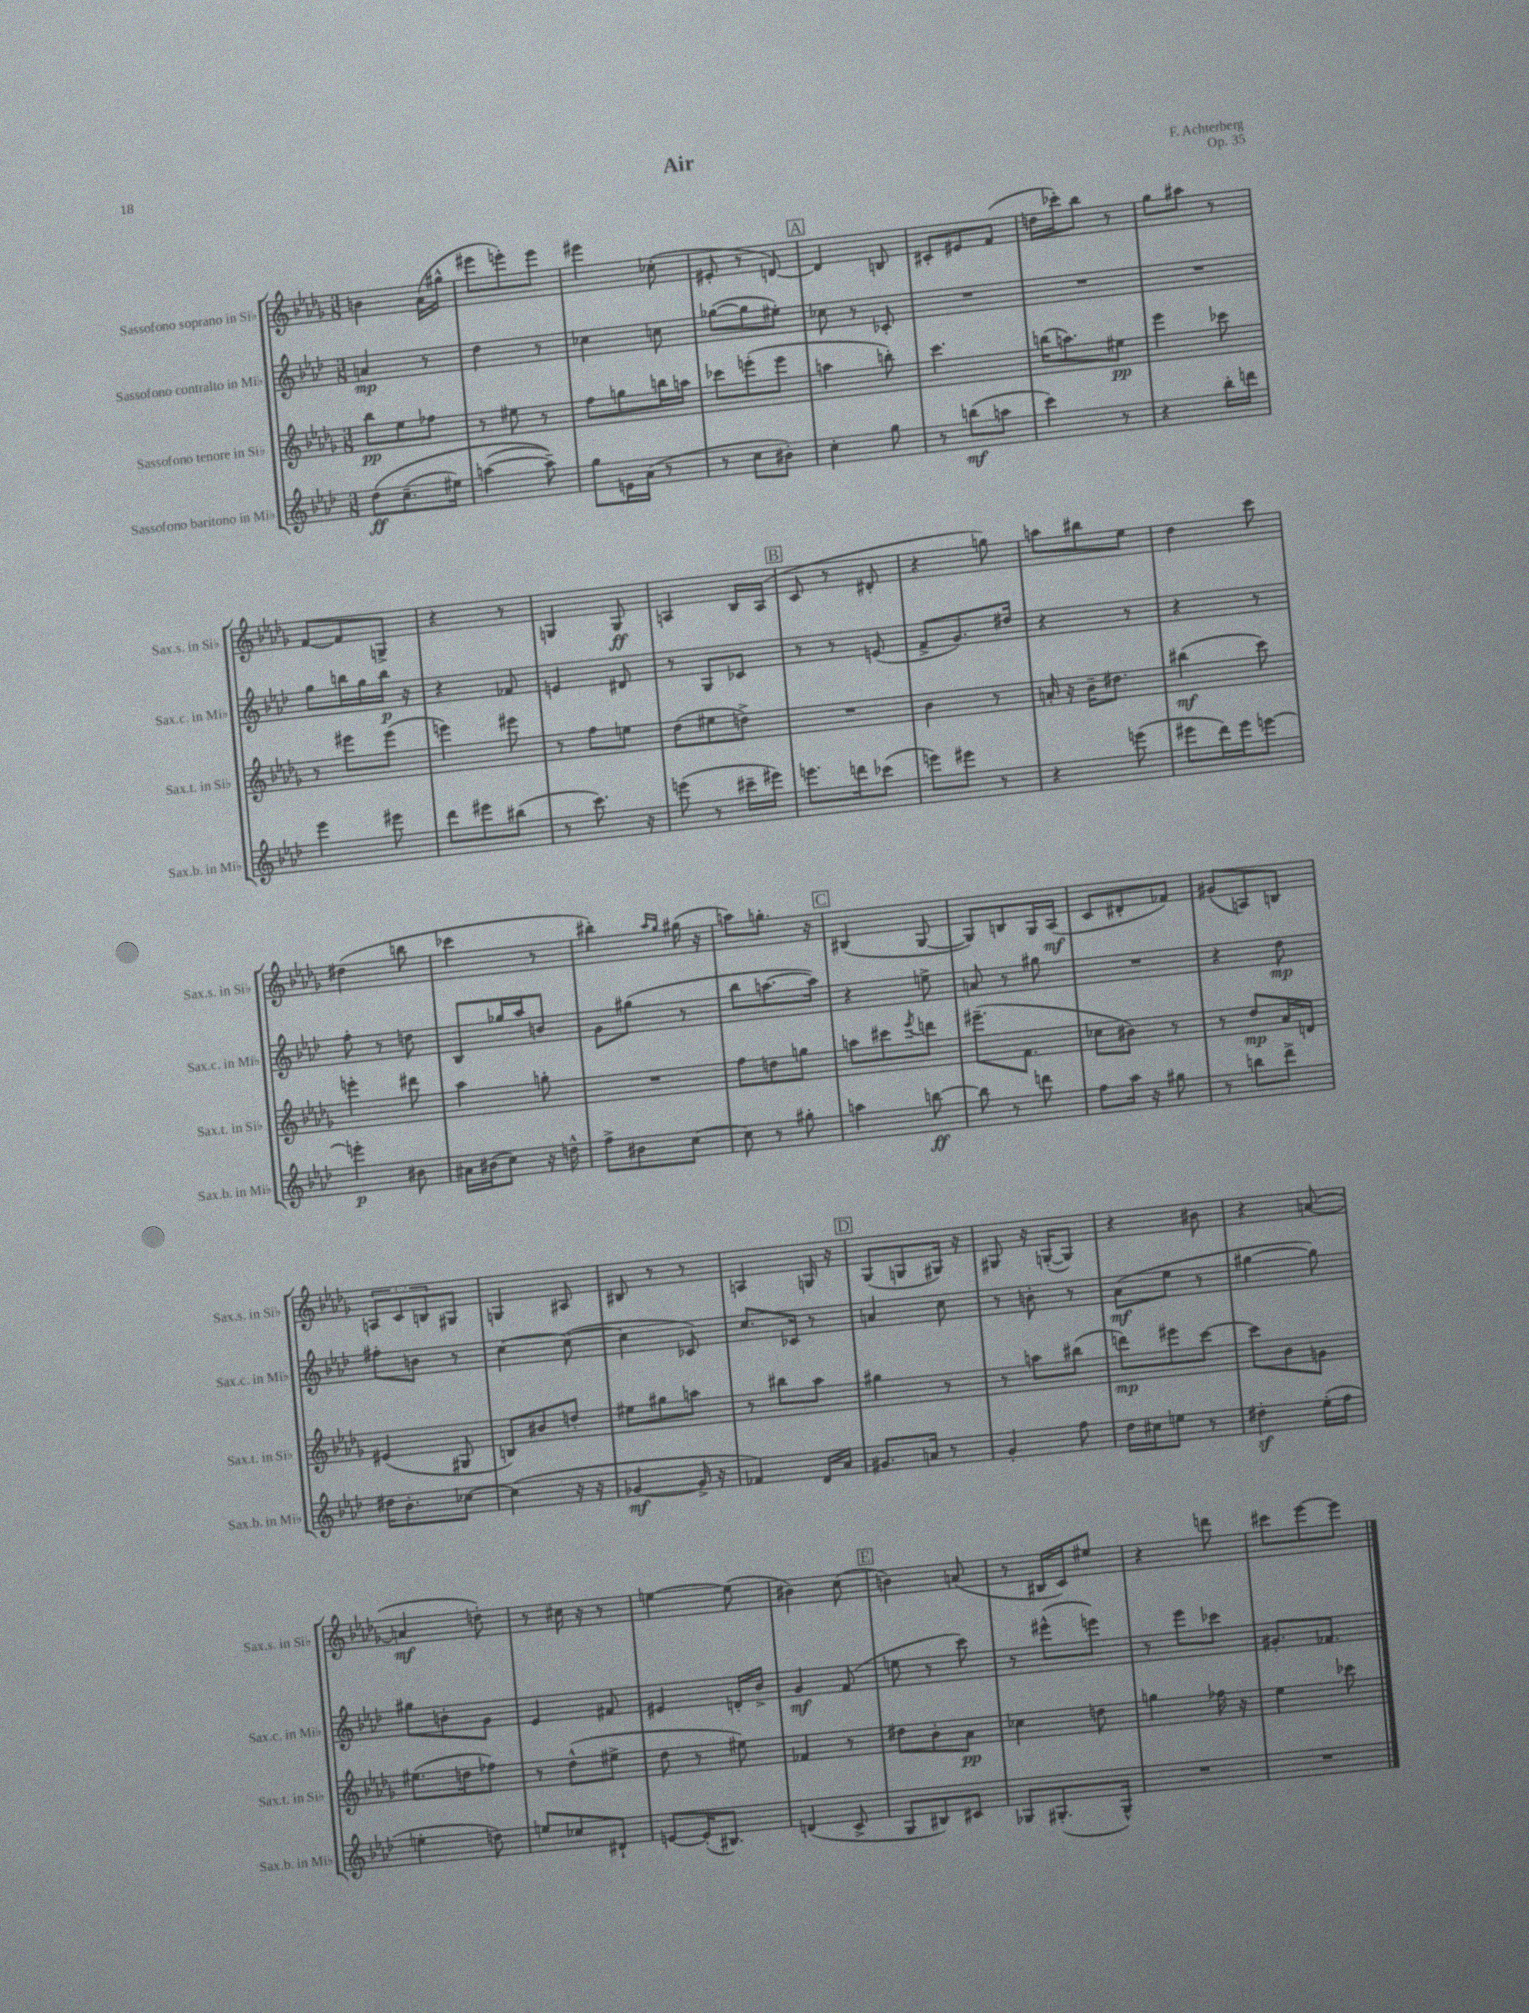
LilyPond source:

\header { title = "Air" composer = "F. Achterberg" opus = "Op. 35" }
<<
\new StaffGroup <<
\new Staff = "s0" \with { instrumentName = "Sassofono soprano in Sib" shortInstrumentName = "Sax.s. in Sib" } {
    \clef treble \key des \major \numericTimeSignature \time 3/8 \override Staff.TupletNumber.text = #tuplet-number::calc-fraction-text
    b'4 aes'16( gis''16-^ |
    eis'''8 e'''8-.) e'''8 |
    eis'''4 ces''8-.( |
    eis'8-. r8 d'8~) |
    \mark \markup { \box "A" } d'4 b8 |
    cis'8-. eis'8 f'8( |
    d''16 ces'''16-.) bes''8 r8 |
    ges''8 ais''8 r8 |
    f'8~ f'8 g8-> |
    r4 r8 |
    g4 g8\ff |
    a4 bes16 a16( |
    \mark \markup { \box "B" } c'8 r8 dis'8-. |
    r4 g''8) |
    a''8 bis''8 ees''8 |
    des''4 c'''8 |
    dis''4( b''8 |
    ces'''4 r8 |
    bis''4-.) \grace { aes''16 ges''16 } gis''16( r16 |
    a''8) g''8.-. r16 |
    \mark \markup { \box "C" } bis4( ges8~ |
    ges8) b8 ges16 aes16\mf( |
    c'8 dis'8-. fes'8) |
    gis'8( a8) b8 |
    \tuplet 3/2 { a8 c'8 b8 } gis8 |
    g4 ais8 |
    bis8 r8 r8 |
    a4 g16 r16 |
    \mark \markup { \box "D" } ges8( g8 gis16) r16 |
    gis8 r16 g16~-.( g8) |
    r4 bis'8 |
    r4 a'8~( |
    a'4\mf d''8-.) |
    r8 cis''16 r16 r8 |
    e''4~ e''8( |
    bis'4) c''8( |
    \mark \markup { \box "E" } b'4) a'8( |
    r8 bis16 c'16) eis''8 |
    r4 d'''8 |
    cis'''8 ees'''8~ ees'''8 \bar "|." |
}
\new Staff = "s1" \with { instrumentName = "Sassofono contralto in Mib" shortInstrumentName = "Sax.c. in Mib" } {
    \clef treble \key aes \major \numericTimeSignature \time 3/8
    a'4\mp r8 |
    des''4 r8 |
    ces''4 c''8 |
    ges''8~( ges''8 eis''8-.) |
    \mark \markup { \box "A" } ces''8 r8 ces'8-. |
    R4. |
    R4. |
    R4. |
    g''8 b''16 g''16 b''16\p r16 |
    r4 fes'8 |
    e'4 dis'8 |
    r8 g8 ces'8 |
    \mark \markup { \box "B" } r8 r8 e'8( |
    f'8-> g'8.) dis''16 |
    r4 r8 |
    r4 r8 |
    f''8-. r8 d''8 |
    bes8 ges''16 aes''16 b'8 |
    g'8 gis''8( r8 |
    bes''8 a''8.~ a''16) |
    \mark \markup { \box "C" } r4 e''8-> |
    a'8 r8 gis''8 |
    R4. |
    r4 des''8\mp |
    fis''8-. b'8 r8 |
    c''4~ c''8~( |
    c''4 ces'8) |
    c''8. ces'16 r8 |
    \mark \markup { \box "D" } a'4 c''8 |
    r8 b'8-. r8 |
    aes'8\mf( ees''8 r8 |
    gis''4~ gis''8) |
    gis''8 b'8-. g'8 |
    ees'4 fis'8 |
    eis'4 d'16-. bes'16-> |
    g'4\mf f'8( |
    \mark \markup { \box "E" } e''8 r8 c'''8) |
    r8 eis'''8-^( e'''8) |
    r8 ees'''8 ces'''8 |
    gis'8.-. fes'8. \bar "|." |
}
\new Staff = "s2" \with { instrumentName = "Sassofono tenore in Sib" shortInstrumentName = "Sax.t. in Sib" } {
    \clef treble \key des \major \numericTimeSignature \time 3/8
    bes''8\pp ees''8 fes''8 |
    r8 eis''8 r8 |
    f''8 g''8 b''16 a''16 |
    ces'''8 e'''8-.( e'''8 |
    \mark \markup { \box "A" } a''4 b''8-.) |
    c'''4. |
    b''16( a''8.) eis''8\pp |
    ees'''4 ces'''8 |
    r8 eis'''8 eis'''8( |
    e'''4) eis'''8 |
    r8 f''8 e''8 |
    des''8( eis''8 d''8->) |
    \mark \markup { \box "B" } R4. |
    bes'4 r8 |
    a'16-. r16 bes'16-- dis''8. |
    bis''4\mf( c'''8) |
    e'''4-. dis'''8 |
    aes''4 g''8-. |
    R4. |
    f''8 d''8 g''8 |
    \mark \markup { \box "C" } a''8 cis'''8 \acciaccatura { ees'''8 } d'''8 |
    eis'''8.--( f'8. |
    ces''8 bis'8) r8 |
    r8 des''8\mp aes'16 d'16 |
    eis'4( gis8 |
    b8) bis'8 d''8-. |
    eis''8 gis''8 a''8 |
    r8 bis''8 aes''8 |
    \mark \markup { \box "D" } gis''4 r8 |
    r8 a''8 bis''8( |
    d'''8\mp) eis'''8 c'''8~ |
    c'''8 bes'8 g'8 |
    eis''8.( d''16 fes''8) |
    r8 des''8-^( eis''8-> |
    des''8 r8 eis''8) |
    fes'4 r8 |
    \mark \markup { \box "E" } dis''8 bes'8-. aes'8\pp |
    ces''4 d''8 |
    g''4 fes''16 r16 |
    ees''4 ces'''8 \bar "|." |
}
\new Staff = "s3" \with { instrumentName = "Sassofono baritono in Mib" shortInstrumentName = "Sax.b. in Mib" } {
    \clef treble \key aes \major \numericTimeSignature \time 3/8
    des''8\ff\( c''8.--( eis''16) |
    a''4~( a''8--)\) |
    g''8 e'16 aes'16( r8 |
    r8 c''8 bis'8-.) |
    \mark \markup { \box "A" } c''4-. g''8 |
    r8 b''8\mf( a''8 |
    c'''4) r8 |
    r4 bes''16-. d'''16 |
    ees'''4 eis'''8 |
    des'''8 eis'''8 bis''8( |
    r8 c'''8.) r16 |
    e'''8( r8 cis'''16-- eis'''16) |
    \mark \markup { \box "B" } e'''8. d'''16 ces'''8( |
    e'''8) eis'''8 r8 |
    r4 e'''8( |
    eis'''8 des'''16) eis'''16 e'''8~ |
    e'''4-.\p bis'8 |
    ais'16 bis'16( c''8) r16 d''16-^ |
    f''8-> bis'8 c''8~ |
    c''8 r8 gis''8-. |
    \mark \markup { \box "C" } a''4 b''8~\ff |
    b''8 r8 d'''8 |
    f''8 aes''16 r16 gis''8 |
    r8 b''8 des'''8-> |
    dis''16 bes'8.-. ces''8~ |
    ces''4( r16 r16 |
    ges'4~\mf ges'16-> r16 |
    fes'4) des'16 aes'16 |
    \mark \markup { \box "D" } gis'8. a'16 r8 |
    g'4-. f''8 |
    des''16 cis''16 e''8 r8 |
    dis''4-.\sf ees''16-.( f''16 |
    e''4-. d''8) |
    e''8 ces''8 dis'8-! |
    e'8~ e'16-.( bis8.) |
    d'4( c'8-> |
    \mark \markup { \box "E" } g8 bis8) cis'8 |
    ges8 gis8.-.( gis16-^) |
    R4. |
    R4. \bar "|." |
}
>>
>>
\layout { \context { \Score \remove "Bar_number_engraver" } }
